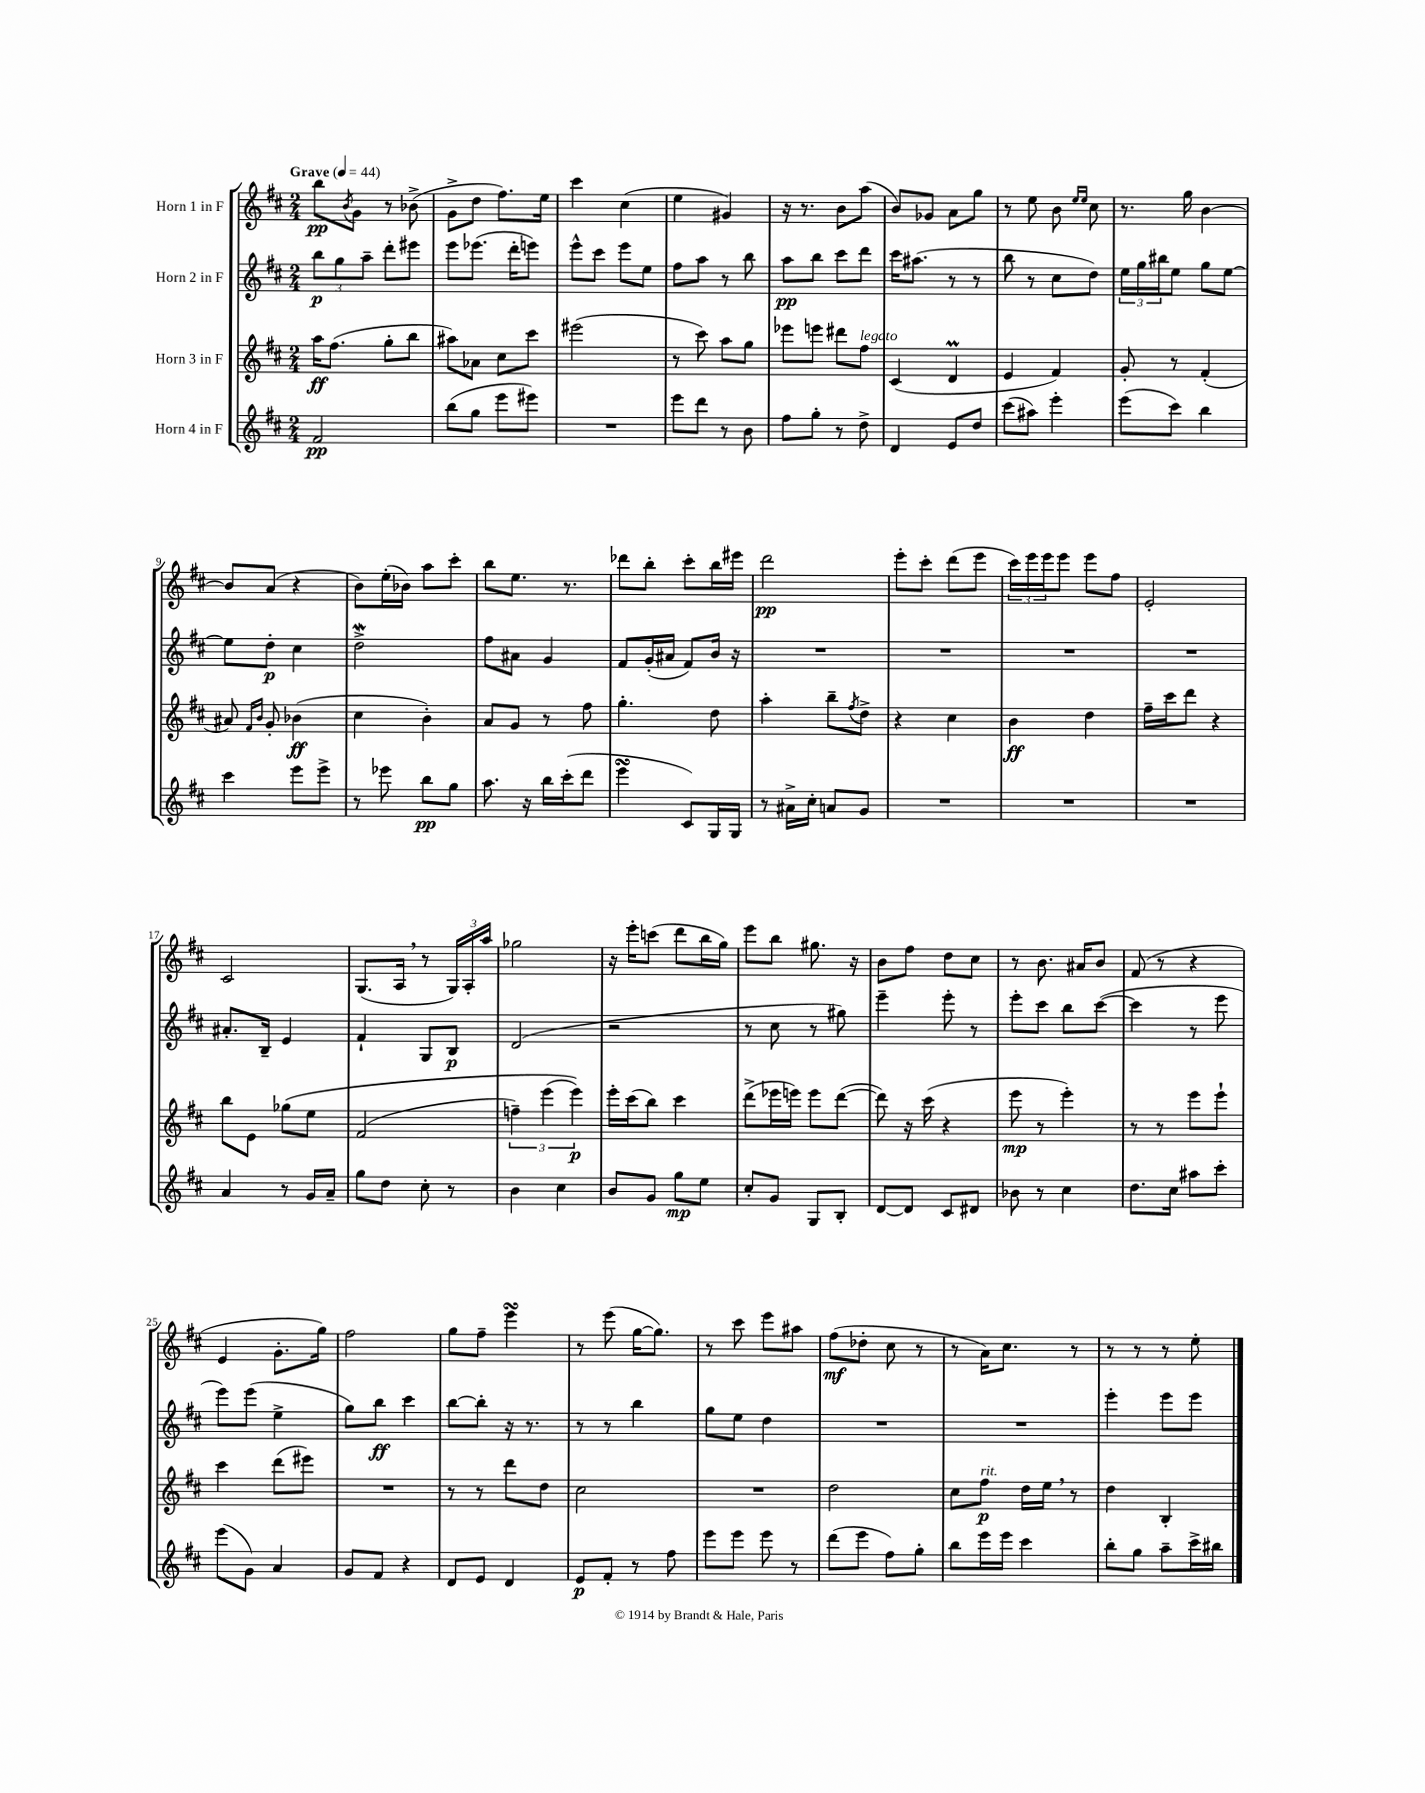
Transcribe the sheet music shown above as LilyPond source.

<<
\new StaffGroup <<
\new Staff = "s0" \with { instrumentName = "Horn 1 in F" } {
    \clef treble \key d \major \numericTimeSignature \time 2/4 \tempo "Grave" 4 = 44
    b''8\pp \acciaccatura { b'8 } g'8 r8 bes'8->( |
    g'8-> d''8 fis''8.) e''16 |
    cis'''4 cis''4( |
    e''4 gis'4) |
    r16 r8. b'8 a''8( |
    b'8) ges'8 a'8 g''8 |
    r8 e''8 b'8 \grace { e''16 e''16 } cis''8 |
    r8. g''16 b'4~ |
    b'8 a'8( r4 |
    b'8) e''16-.( bes'16) a''8 cis'''8-. |
    b''8 e''8. r8. |
    des'''8 b''8-. cis'''8-. b''16 eis'''16 |
    d'''2\pp |
    e'''8-. cis'''8-. d'''8( e'''8 |
    \tuplet 3/2 { cis'''16) e'''16 e'''16 } e'''8 e'''8 fis''8 |
    e'2-. |
    cis'2 |
    g8.( a16 \breathe r8 \tuplet 3/2 { g16) a16-. a''16 } |
    ges''2 |
    r16 e'''16-. c'''8( d'''8 b''16 g''16) |
    e'''8 b''8 gis''8. r16 |
    b'8 fis''8 d''8 cis''8 |
    r8 b'8. ais'16 b'8 |
    fis'8( r8 r4 |
    e'4 g'8.-. g''16) |
    fis''2 |
    g''8 fis''8-- e'''4\turn |
    r8 e'''8( g''16~ g''8.) |
    r8 cis'''8 e'''8 ais''8 |
    fis''8\mf( des''8-. cis''8 r8 |
    r8 a'16) cis''8. r8 |
    r8 r8 r8 e''8-. \bar "|." |
}
\new Staff = "s1" \with { instrumentName = "Horn 2 in F" } {
    \clef treble \key d \major \numericTimeSignature \time 2/4
    \tuplet 3/2 { b''8\p g''8 a''8-- } d'''8-. eis'''8 |
    e'''8 ees'''8.( d'''16-. e'''8) |
    e'''8-^ cis'''8 e'''8 e''8 |
    fis''8 a''8 r8 b''8 |
    a''8\pp b''8 cis'''8 d'''8 |
    cis'''16 ais''8.( r8 r8 |
    b''8 r8 cis''8 d''8) |
    \tuplet 3/2 { e''16 g''16 bis''16 } e''8 g''8 e''8~ |
    e''8 d''8-.\p cis''4 |
    d''2->\mordent |
    fis''8 ais'8 g'4 |
    fis'8 g'16-.( ais'16 fis'8) b'16 r16 |
    R2 |
    R2 |
    R2 |
    R2 |
    ais'8.-. b16-- e'4 |
    fis'4-! g8 b8\p |
    d'2( |
    r2 |
    r8 cis''8 r8 gis''8) |
    e'''4-- e'''8-. r8 |
    e'''8-. cis'''8 b''8 cis'''8~( |
    cis'''4 r8 e'''8 |
    e'''8) e'''8( e''4-> |
    g''8) b''8\ff cis'''4 |
    b''8~ b''8-. r16 r8. |
    r8 r8 b''4 |
    g''8 e''8 d''4 |
    R2 |
    R2 |
    e'''4-. e'''8 e'''8 \bar "|." |
}
\new Staff = "s2" \with { instrumentName = "Horn 3 in F" } {
    \clef treble \key d \major \numericTimeSignature \time 2/4
    a''16\ff fis''8.( g''8-. b''8 |
    ais''8) aes'8 cis''8 cis'''8 |
    eis'''2( |
    r8 cis'''8) a''8 g''8 |
    ees'''8 e'''8 dis'''8 fis''8^\markup { \italic "legato" } |
    cis'4( d'4\prall |
    e'4 fis'4) |
    g'8-. r8 fis'4-.( |
    ais'8) \grace { fis'16 b'16 } g'8-. bes'4\ff( |
    cis''4 b'4-.) |
    a'8 g'8 r8 fis''8 |
    g''4.-. d''8 |
    a''4-. b''8-- \acciaccatura { fis''8 } d''8-> |
    r4 cis''4 |
    b'4\ff d''4 |
    fis''16-- cis'''16 d'''8 r4 |
    b''8 e'8 ges''8\( e''8 |
    fis'2( |
    \tuplet 3/2 { f''4--) e'''4( e'''4\p)\) } |
    e'''16-. cis'''16( b''8) cis'''4 |
    d'''8->( ees'''16 e'''16) e'''8 d'''8~( |
    d'''8) r16 cis'''16( r4 |
    e'''8\mp r8 e'''4-.) |
    r8 r8 e'''8 e'''8-! |
    cis'''4 d'''8( eis'''8) |
    R2 |
    r8 r8 d'''8 d''8 |
    cis''2 |
    R2 |
    d''2 |
    cis''8 fis''8\p^\markup { \italic "rit." } d''16 e''16 \breathe r8 |
    d''4 b4-. \bar "|." |
}
\new Staff = "s3" \with { instrumentName = "Horn 4 in F" } {
    \clef treble \key d \major \numericTimeSignature \time 2/4
    fis'2\pp |
    b''8( g''8 e'''8 eis'''8) |
    R2 |
    e'''8 d'''8 r8 b'8 |
    fis''8 g''8-. r8 d''8-> |
    d'4 e'8 d''8 |
    cis'''8( ais''8) e'''4-. |
    e'''8( cis'''8) b''4 |
    cis'''4 e'''8 e'''8-> |
    r8 ees'''8 b''8\pp g''8 |
    a''8. r16 b''16 cis'''16-.( d'''8 |
    e'''4\turn cis'8) g16 g16 |
    r8 ais'16-> cis''16-. a'8 g'8 |
    R2 |
    R2 |
    R2 |
    a'4 r8 g'16 a'16-- |
    g''8 d''8 cis''8-. r8 |
    b'4 cis''4 |
    b'8 g'8 g''8\mp e''8 |
    cis''8-. g'8 g8 b8-. |
    d'8~ d'8 cis'8 dis'8 |
    bes'8 r8 cis''4 |
    d''8. cis''16 ais''8 cis'''8-. |
    e'''8( g'8) a'4 |
    g'8 fis'8 r4 |
    d'8 e'8 d'4 |
    e'8\p fis'8-. r8 fis''8 |
    e'''8 e'''8 e'''8 r8 |
    d'''8( e'''8 fis''8) g''8-. |
    b''8 e'''16 e'''16 cis'''4 |
    b''8-. g''8 a''8-- cis'''16-> bis''16 \bar "|." |
}
>>
>>
